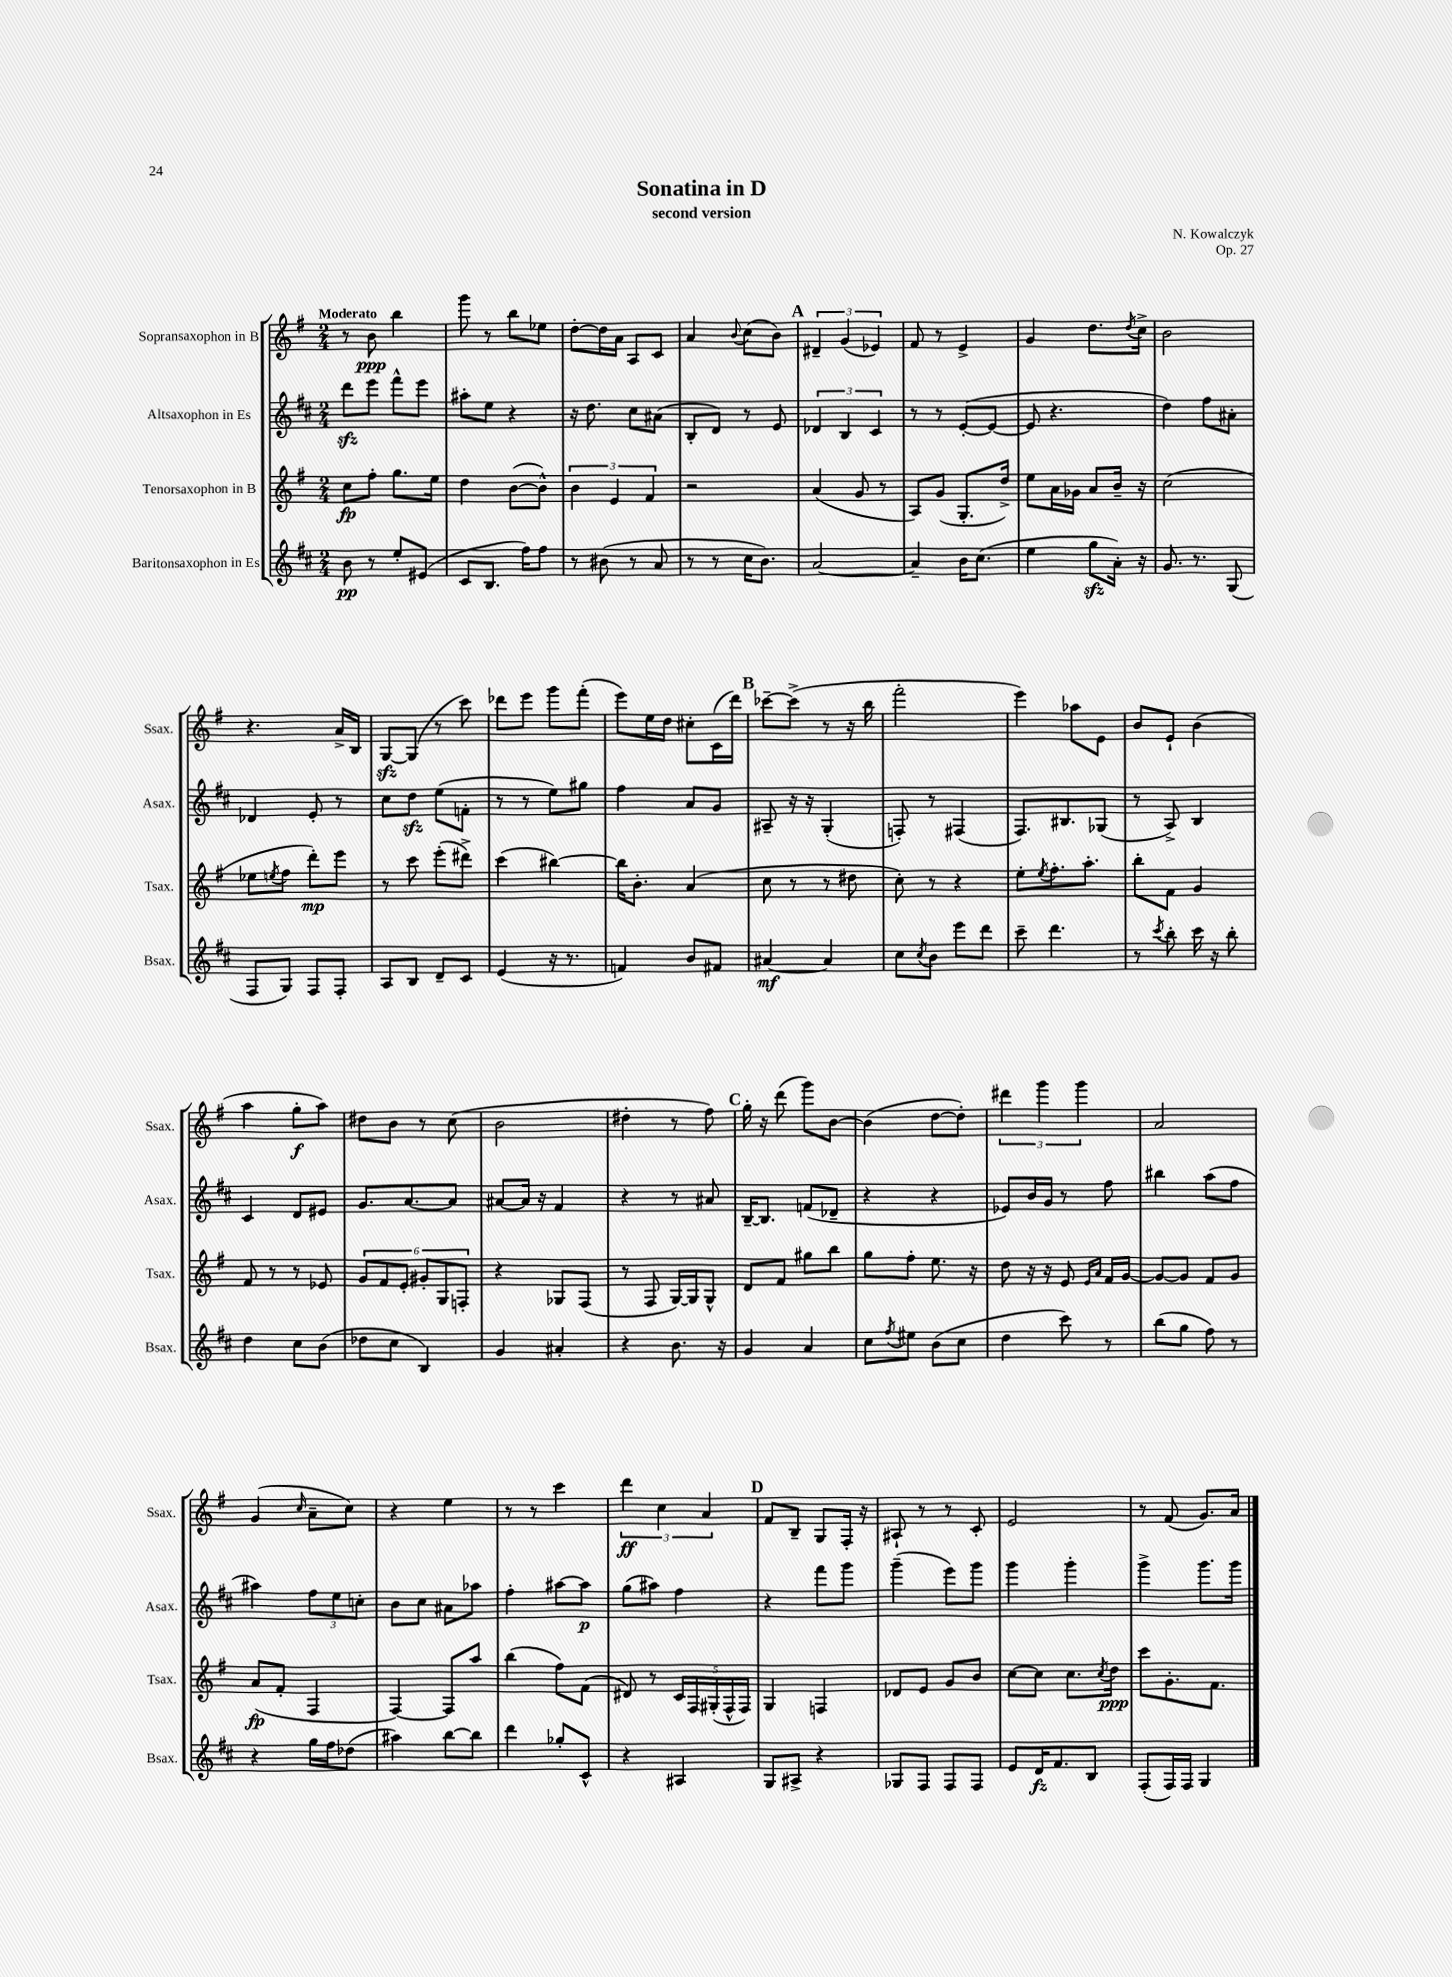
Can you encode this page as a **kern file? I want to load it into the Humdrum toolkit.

**kern	**kern	**kern	**kern
*staff4	*staff3	*staff2	*staff1
*clefG2	*clefG2	*clefG2	*clefG2
*k[f#c#]	*k[f#]	*k[f#c#]	*k[f#]
*M2/4	*M2/4	*M2/4	*M2/4
8b	8cc	8ddd	8r
8r	8ff#'	8eee	8b
8ee'	8.gg	8fff#^^	4bb
(8e#	.	8eee	.
.	16ee	.	.
=	=	=	=
8c#	4dd	8aa#'	8ggg
8.B	.	8ee	8r
.	([8b	4r	8bb
16ff#)	.	.	.
8ff#	8b^^])	.	8ee-
=	=	=	=
8r	6b	16r	[8dd'
.	.	8.dd	.
(8b#	.	.	16dd]
.	6e	.	.
.	.	.	16a
8r	.	8cc#	8A
.	6f#	.	.
8a	.	(8a#	8c
=	=	=	=
8r	2r	8B'	4a
8r	.	8d)	.
.	.	.	8qqb
16cc#	.	8r	(8cc
8.b)	.	.	.
.	.	8e	8b)
=	=	=	=
[2a	(4a	6d-	6d#~
.	.	6B	(6g
.	8g	.	.
.	.	6c#	6e-)
.	8r	.	.
=	=	=	=
4a~]	8A)	8r	8f#
.	(8g	8r	8r
16b	8.G'	([8e'	4e^
(8.cc#	.	.	.
.	.	8e_	.
.	16dd^)	.	.
=	=	=	=
4ee	8ee	8e]	4g
.	16a	4.r	.
.	16g-	.	.
8gg	8a	.	8.dd
16a')	16b~	.	.
.	.	.	8qdd
16r	16r	.	16cc^
=	=	=	=
8.g	(2cc	4dd)	2b
8.r	.	.	.
.	.	8ff#	.
(8G	.	8a#'	.
=	=	=	=
8F#	8ee-	4d-	4.r
.	8qee	.	.
8G)	8ff#	.	.
8F#	8ddd')	8e'	.
8F#'	8eee	8r	16a^
.	.	.	16B
=	=	=	=
8A	8r	8cc#	[8G
8B	8ccc	8dd	(8G]
8d~	(8eee'	(8ee	8r
8c#	8ddd#^)	8f'	8ccc)
=	=	=	=
(4e	(4ccc	8r	8ddd-
.	.	8r	8eee
16r	[4bb#)	8ee)	8ggg
8.r	.	.	.
.	.	8gg#	(8fff#'
=	=	=	=
4f)	16bb#]	4ff#	8eee)
.	8.b'	.	.
.	.	.	16ee
.	.	.	16dd
8b	(4a	8a	8cc#'
8f#	.	8g	(16c
.	.	.	16ddd)
=	=	=	=
[4a#	8cc	8A#~	[8ccc-~
.	8r	16r	(8ccc-^]
.	.	16r	.
4a#]	8r	(4G'	8r
.	8dd#	.	16r
.	.	.	16bb
=	=	=	=
8cc#	8cc')	8F')	2fff#'
8qcc#	.	.	.
8b	8r	8r	.
8eee	4r	(4F#	.
8ddd	.	.	.
=	=	=	=
8ccc#~	8ee'	8.F#)	4eee)
.	8qee	.	.
4.ddd	8.ff#'	.	.
.	.	8.B#	.
.	.	.	8aa-
.	8.aa'	.	.
.	.	(8G-	8e
=	=	=	=
8r	8bb'	8r	8b
8qccc#	.	.	.
8bb'	8f#	8A^)	8e`
16ccc#	4g	4B	(4b
16r	.	.	.
8bb'	.	.	.
=	=	=	=
4dd	8f#	4c#	4aa
.	8r	.	.
8cc#	8r	8d	8gg'
(8b	8e-	8e#	8aa)
=	=	=	=
8dd-	12g	8.g	8dd#
.	12f#	.	.
8cc#	.	.	8b
.	12e'	.	.
.	.	[8.a	.
4B)	12g#'	.	8r
.	12G	.	.
.	.	8a]	(8cc
.	12F'	.	.
=	=	=	=
4g	4r	[8a#	2b
.	.	16a#]	.
.	.	16r	.
4a#'	8G-	4f#	.
.	(8F#	.	.
=	=	=	=
4r	8r	4r	4dd#'
.	8F#	.	.
8.b	[16G)	8r	8r
.	16G]	.	.
.	8G^^	8a#	8ff#)
16r	.	.	.
=	=	=	=
4g	8d	[16B~	16gg'
.	.	8.B]	16r
.	8f#	.	(8ddd
4a	8gg#	(8f	8ggg)
.	8bb	8d-~	[8b
=	=	=	=
8cc#	8gg	4r	(4b]
8qff#	.	.	.
8ee#	8ff#'	.	.
(8b	8.ee	4r	[8dd
8cc#	.	.	8dd'])
.	16r	.	.
=	=	=	=
4dd	8dd	8e-)	6ddd#
.	16r	16b	.
.	.	.	6ggg
.	16r	16g	.
8ccc#)	8e	8r	.
.	.	.	6ggg
.	16qqe	.	.
.	16qqa	.	.
8r	16f#	8ff#	.
.	[16g	.	.
=	=	=	=
(8bb	8g_	4bb#	2a
8gg	8g]	.	.
8ff#)	8f#	(8aa	.
8r	8g	8ff#	.
=	=	=	=
4r	(8a	4aa#)	(4g
.	8f#'	.	.
.	.	.	16qqcc
16gg	4F#	12ff#	8a~
16ff#	.	.	.
.	.	12ee	.
(8dd-	.	.	8cc)
.	.	12cc'	.
=	=	=	=
4aa#)	[4F#)	8b	4r
.	.	8cc#	.
[8bb	8F#]	8a#	4ee
8bb]	8aa	8aa-	.
=	=	=	=
4ddd	(4bb	4ff#'	8r
.	.	.	8r
8gg-'	8ff#)	[8aa#	4ccc
8c#^^	(8f#	8aa#]	.
=	=	=	=
4r	8d#)	(8gg	6ddd
.	8r	8aa#)	.
.	.	.	6cc
4A#	20c	4ff#	.
.	20F#	.	.
.	.	.	6a
.	(20G#'	.	.
.	20F#^^	.	.
.	20F#)	.	.
=	=	=	=
8G	4G	4r	8f#
8A#^	.	.	8B~
4r	4F	8fff#	8G
.	.	8ggg	16F#'
.	.	.	16r
=	=	=	=
8G-	8d-	(4ggg~	8A#`
8F#	8e	.	8r
8F#	8g	8eee)	8r
8F#	8b	8ggg	8c'
=	=	=	=
8e	[8cc	4ggg	2e
16d	8cc]	.	.
8.f#	.	.	.
.	8.cc	4ggg'	.
8B	.	.	.
.	8qcc	.	.
.	16dd	.	.
=	=	=	=
(8F#'	8ccc	4ggg^	8r
16F#)	8.g'	.	(8f#
16F#	.	.	.
4G	.	8.ggg	8.g)
.	8.f#	.	.
.	.	16ggg	16a
==	==	==	==
*-	*-	*-	*-
